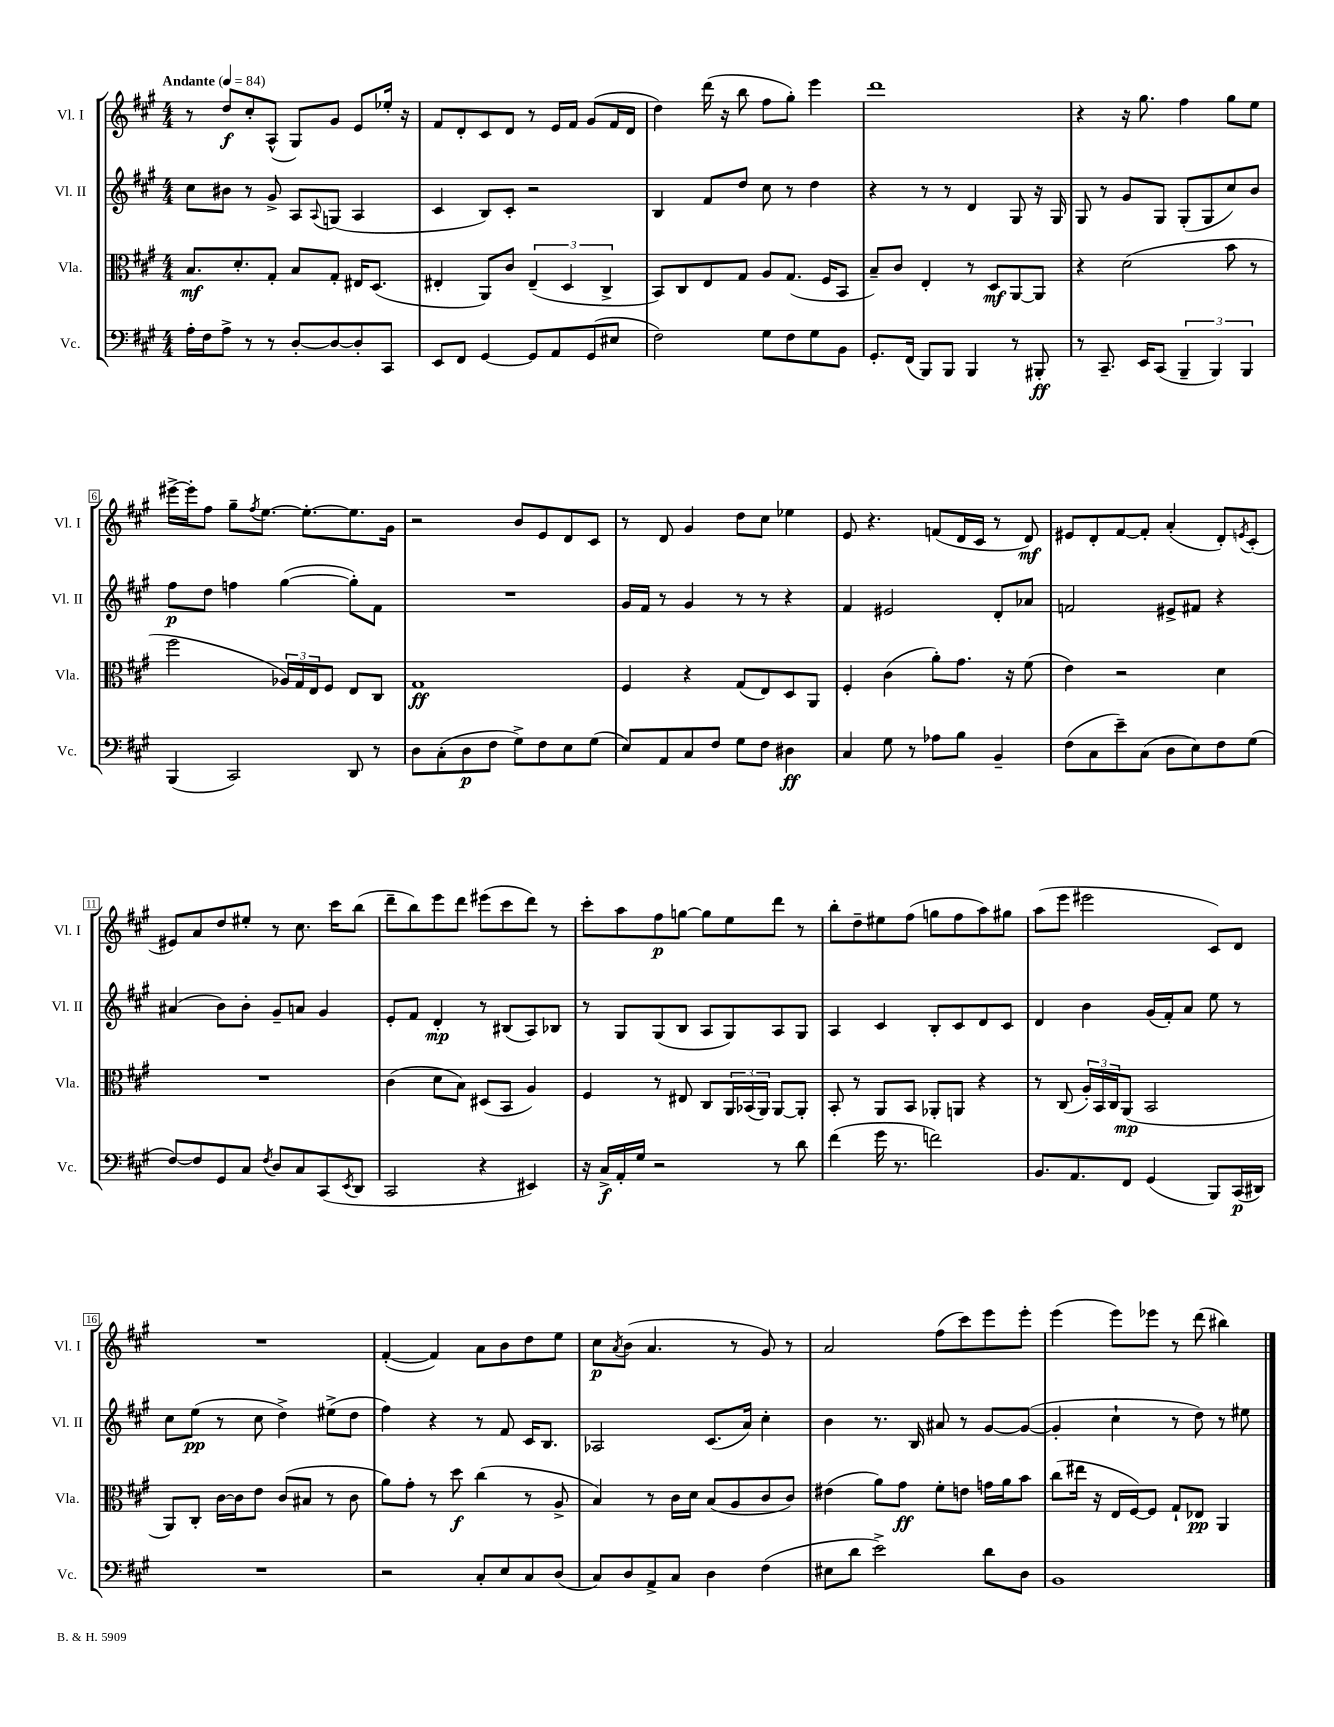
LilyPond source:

<<
\new StaffGroup <<
\new Staff = "s0" \with { instrumentName = "Vl. I" shortInstrumentName = "Vl. I" } {
    \clef treble \key a \major \numericTimeSignature \time 4/4 \tempo "Andante" 4 = 84
    r8 d''8\f cis''8-. a8-^( gis8) gis'8 e'8 ees''16-. r16 |
    fis'8 d'8-. cis'8 d'8 r8 e'16 fis'16 gis'8( fis'16 d'16 |
    d''4) d'''16( r16 b''8 fis''8 gis''8-.) e'''4 |
    d'''1 |
    r4 r16 gis''8. fis''4 gis''8 e''8 |
    eis'''16~-> eis'''16-. fis''8 gis''8-- \acciaccatura { fis''8 } e''8.~ e''8.~-. e''8. gis'16 |
    r2 b'8 e'8 d'8 cis'8 |
    r8 d'8 gis'4 d''8 cis''8 ees''4 |
    e'8 r4. f'8( d'16 cis'16 r8 d'8\mf) |
    eis'8 d'8-. fis'8~ fis'8-. a'4-.( d'8-.) \acciaccatura { e'8 } cis'8-.( |
    eis'8) a'8 d''8 eis''8-. r8 cis''8. cis'''16 b''8( |
    d'''8-- b''8) e'''8 d'''8 eis'''8( cis'''8 d'''8) r8 |
    cis'''8-. a''8 fis''8\p g''8~ g''8 e''8 d'''8 r8 |
    b''8-. d''8-- eis''8 fis''8( g''8 fis''8 a''8) gis''8 |
    a''8( e'''8 eis'''2 cis'8) d'8 |
    R1 |
    fis'4~-.( fis'4) a'8 b'8 d''8 e''8 |
    cis''8\p \acciaccatura { a'8 } b'8( a'4. r8 gis'8) r8 |
    a'2 fis''8( cis'''8) e'''8 e'''8-. |
    e'''4( e'''8) ees'''8 r8 d'''8( bis''4) \bar "|." |
}
\new Staff = "s1" \with { instrumentName = "Vl. II" shortInstrumentName = "Vl. II" } {
    \clef treble \key a \major \numericTimeSignature \time 4/4
    cis''8 bis'8 r8 gis'8-> a8 \appoggiatura { a8 } g8( a4 |
    cis'4 b8) cis'8-. r2 |
    b4 fis'8 d''8 cis''8 r8 d''4 |
    r4 r8 r8 d'4 gis8 r16 gis16 |
    gis8 r8 gis'8 gis8 gis8-.( gis8 cis''8) b'8 |
    fis''8\p d''8 f''4 gis''4~( gis''8-.) fis'8 |
    R1 |
    gis'16 fis'16 r8 gis'4 r8 r8 r4 |
    fis'4 eis'2 d'8-. aes'8 |
    f'2 eis'8-> fis'8 r4 |
    ais'4( b'8) b'8-. gis'8-- a'8 gis'4 |
    e'8-. fis'8 d'4-.\mp r8 bis8( a8) bes8 |
    r8 gis8 gis8( b8 a8 gis8) a8 gis8 |
    a4 cis'4 b8-. cis'8 d'8 cis'8 |
    d'4 b'4 gis'16( fis'16-.) a'8 e''8 r8 |
    cis''8 e''8\pp( r8 cis''8 d''4->) eis''8->( d''8 |
    fis''4) r4 r8 fis'8 cis'16 b8. |
    aes2 cis'8.( a'16) cis''4-. |
    b'4 r8. b16 ais'8 r8 gis'8~ gis'8~( |
    gis'4-. cis''4-! r8 d''8) r8 eis''8 \bar "|." |
}
\new Staff = "s2" \with { instrumentName = "Vla." shortInstrumentName = "Vla." } {
    \clef alto \key a \major \numericTimeSignature \time 4/4
    b8.\mf d'8.-. gis8-. b8 gis8-. eis16 d8.( |
    eis4-. a,8) cis'8 \tuplet 3/2 { eis4--( d4 cis4-> } |
    b,8) cis8 e8 gis8 a8 gis8.( fis16 b,8 |
    b8--) cis'8 e4-. r8 d8\mf a,8~ a,8 |
    r4 d'2( b'8 r8 |
    fis''2 \tuplet 3/2 { aes16) gis16 e16 } fis8 e8 cis8 |
    gis1\ff |
    fis4 r4 gis8( e8) d8 a,8 |
    fis4-. cis'4( a'8-.) gis'8. r16 fis'8( |
    e'4) r2 d'4 |
    R1 |
    cis'4( d'8 b8) dis8( b,8 a4) |
    fis4 r8 eis8 cis8 \tuplet 3/2 { a,16 bes,16( a,16) } a,8~ a,8-. |
    b,8-. r8 a,8 b,8 aes,8-. a,8 r4 |
    r8 cis8( \tuplet 3/2 { a16-.) b,16 cis16 } a,8\mp( b,2 |
    a,8) cis8-. cis'16~ cis'16 e'8 cis'8( bis8 r8 cis'8 |
    a'8) gis'8-. r8 d''8\f cis''4( r8 a8-> |
    b4) r8 cis'16 d'16 b8( a8 cis'8 cis'8) |
    eis'4( a'8) gis'8\ff fis'8-. e'8 g'16 a'16 b'8 |
    cis''8( eis''16 r16 e16 fis16~) fis8 gis8-! ees8\pp a,4 \bar "|." |
}
\new Staff = "s3" \with { instrumentName = "Vc." shortInstrumentName = "Vc." } {
    \clef bass \key a \major \numericTimeSignature \time 4/4
    a16-. fis16 a8-> r8 r8 d8~-. d8~ d8-. cis,8 |
    e,8 fis,8 gis,4~ gis,8 a,8 gis,8( eis8 |
    fis2) gis8 fis8 gis8 b,8 |
    gis,8.-. fis,16( b,,8) b,,8 b,,4 r8 bis,,8-.\ff |
    r8 cis,8.-- e,16 cis,8( \tuplet 3/2 { b,,4-- b,,4) b,,4 } |
    b,,4( cis,2) d,8 r8 |
    d8 cis8-.( d8\p fis8 gis8->) fis8 e8 gis8( |
    e8) a,8 cis8 fis8 gis8 fis8 dis4\ff |
    cis4 gis8 r8 aes8 b8 b,4-- |
    fis8( cis8 e'8--) cis8( d8 e8) fis8 gis8( |
    fis8~) fis8 gis,8 cis8 \acciaccatura { fis8 } d8 cis8 cis,8( \acciaccatura { e,8 } d,8 |
    cis,2 r4 eis,4) |
    r16 cis16->\f a,16-. gis16 r2 r8 d'8 |
    fis'4( gis'16 r8. f'2) |
    b,8. a,8. fis,8 gis,4( b,,8) cis,16\p( dis,16) |
    R1 |
    r2 cis8-. e8 cis8 d8( |
    cis8) d8 a,8-> cis8 d4 fis4( |
    eis8 d'8 e'2->) d'8 d8 |
    b,1 \bar "|." |
}
>>
>>
\layout { \context { \Score \override BarNumber.stencil = #(make-stencil-boxer 0.1 0.3 ly:text-interface::print) } }
